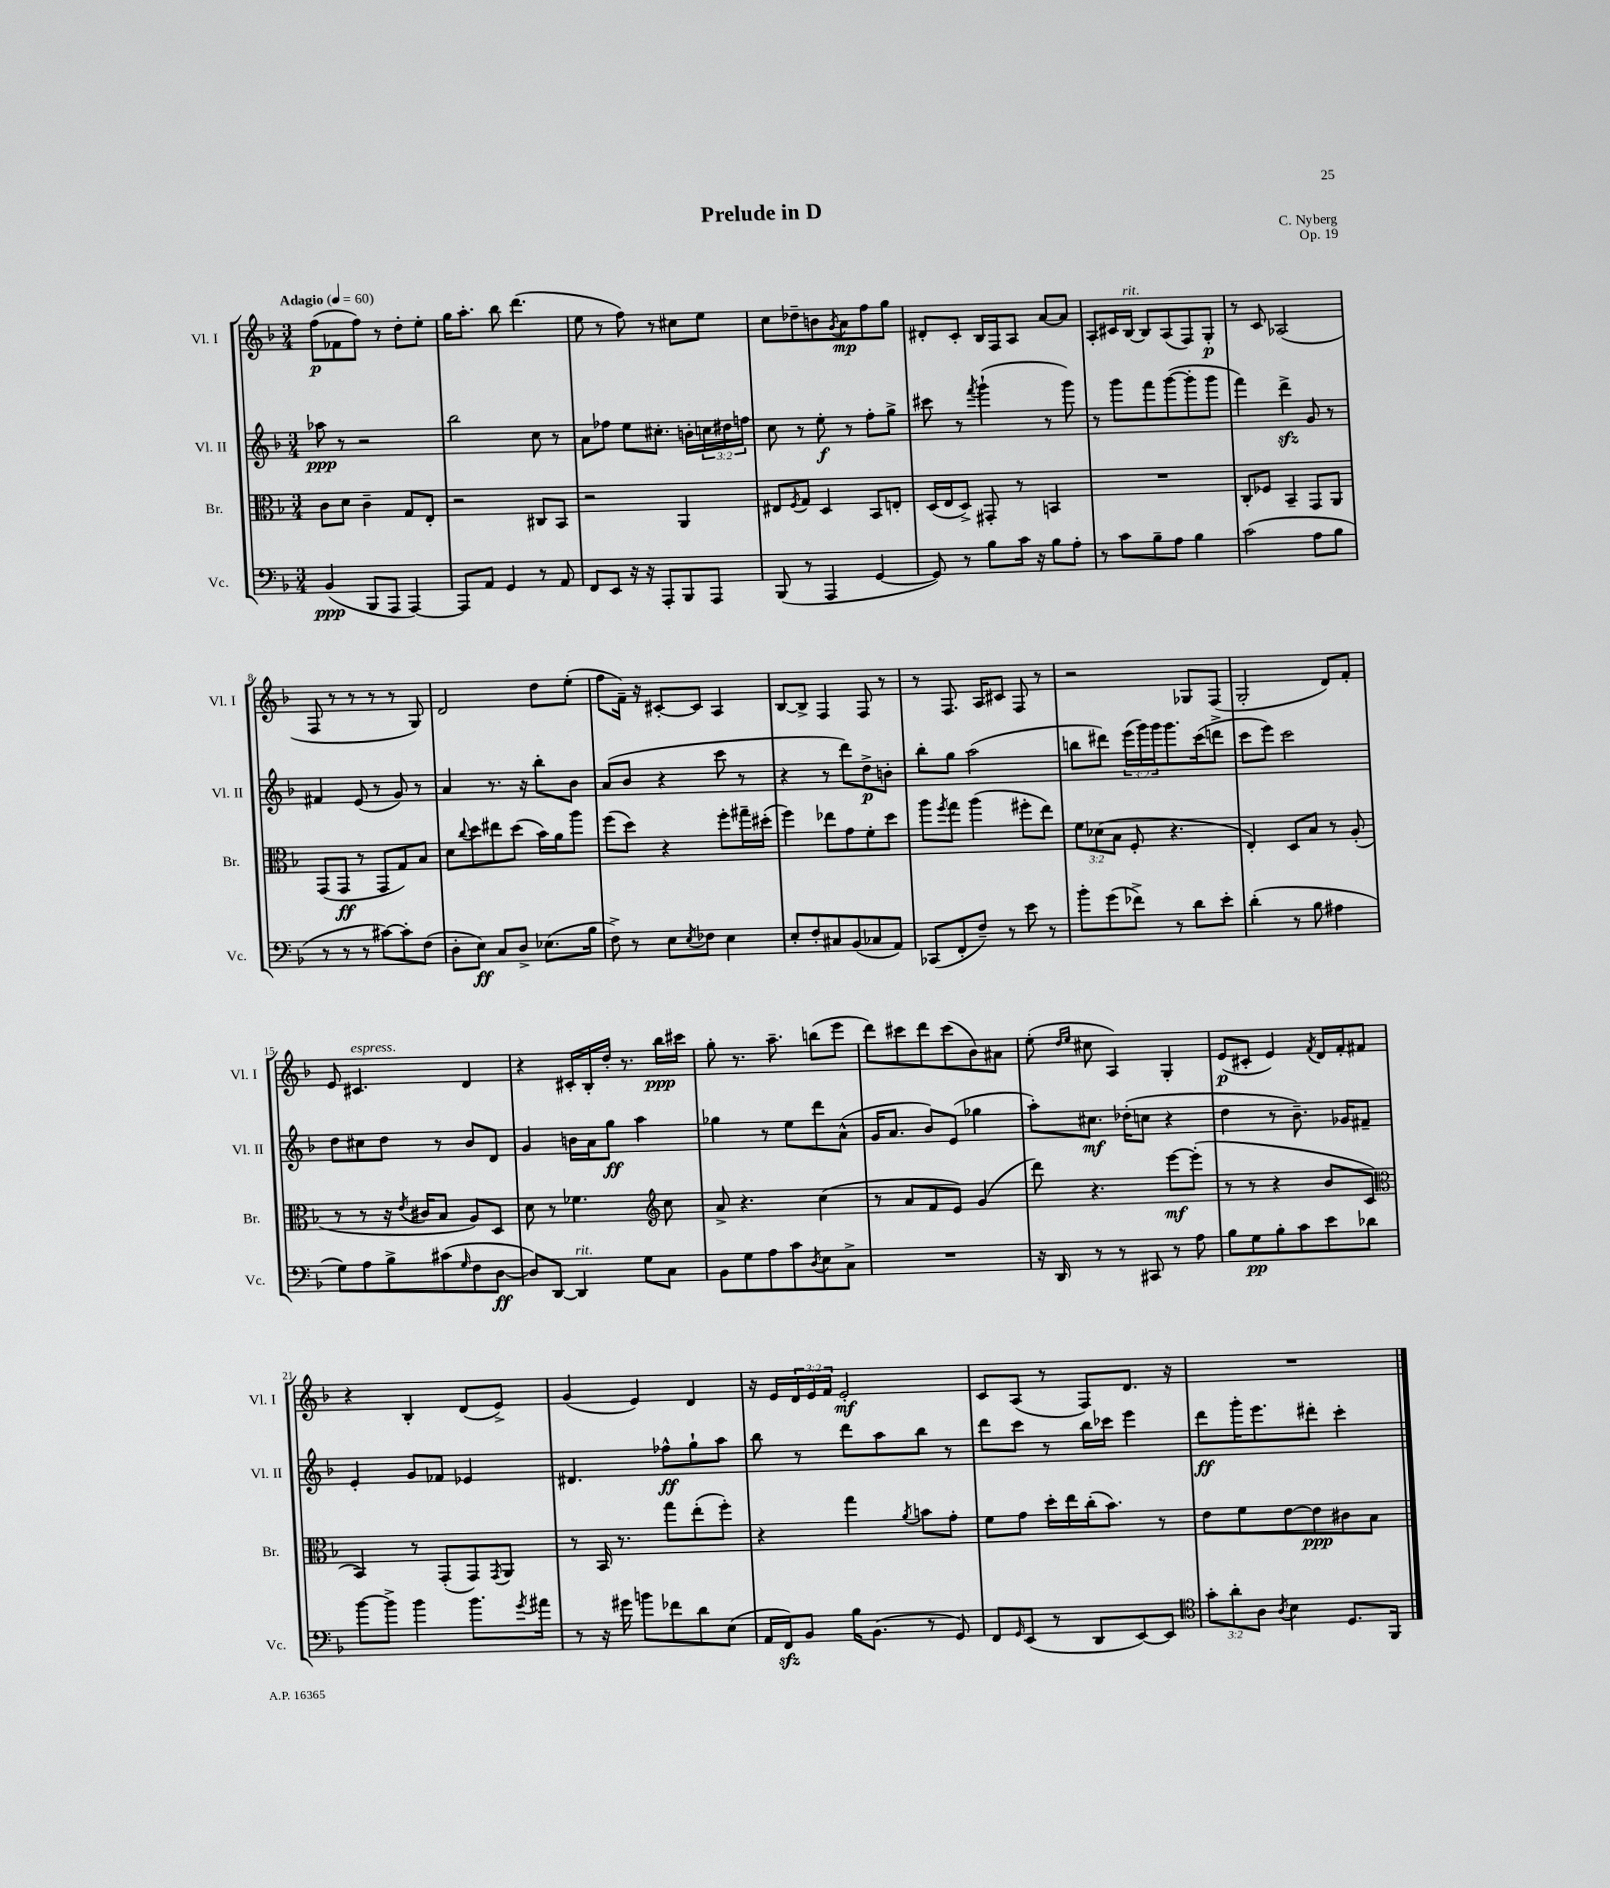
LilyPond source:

\header { title = "Prelude in D" composer = "C. Nyberg" opus = "Op. 19" }
<<
\new StaffGroup <<
\new Staff = "s0" \with { instrumentName = "Vl. I" shortInstrumentName = "Vl. I" } {
    \clef treble \key f \major \numericTimeSignature \time 3/4 \override Staff.TupletNumber.text = #tuplet-number::calc-fraction-text \tempo "Adagio" 4 = 60
    f''8\p( fes'8 f''8) r8 d''8-. e''8-. |
    g''16 a''8.-. bes''8 d'''4.( |
    e''8 r8 f''8) r8 cis''8 e''8 |
    c''8 des''8-- b'8 \acciaccatura { g'8 } a'8\mp f''8 g''8 |
    dis'8-. c'8-. bes16 f16 a8 a'8~ a'8 |
    a8-. cis'16 bes16~^\markup { \italic "rit." } bes8 a8( f8) g8-.\p |
    r8 c'8 aes2( |
    f8 r8 r8 r8 r8 g8) |
    d'2 d''8 e''8-.( |
    f''8 f'16--) r16 cis'8~-. cis'8 a4 |
    bes8~ bes8-> f4 f8 r8 |
    r8 f8. a16 cis'8 f8 r8 |
    r2 ges8 f8( |
    g2-. d'8) f'8-. |
    e'8 cis'4.^\markup { \italic "espress." } d'4 |
    r4 cis'16-. bes16-. d''16-. r8. bes''16\ppp cis'''16 |
    g''8-. r8. a''8.-- b''8( e'''8 |
    d'''8) cis'''8 d'''8 cis'''8( bes'8) ais'8 |
    e''8-.( \grace { d''16 e''16 } cis''8 a4) g4-. |
    e'8\p( cis'8-. e'4) \acciaccatura { f'8 } d'16 f'16-. fis'8 |
    r4 bes4-. d'8( e'8->) |
    g'4( e'4) d'4 |
    r16 e'16 \tuplet 3/2 { d'16 e'16 f'16 } e'2-.\mf |
    c'8 a8( r8 f8) d'8. r16 |
    R2. \bar "|." |
}
\new Staff = "s1" \with { instrumentName = "Vl. II" shortInstrumentName = "Vl. II" } {
    \clef treble \key f \major \numericTimeSignature \time 3/4 \override Staff.TupletNumber.text = #tuplet-number::calc-fraction-text
    aes''8\ppp r8 r2 |
    bes''2 c''8 r8 |
    a'8 fes''8 e''8 cis''8.-. b'16-. \tuplet 3/2 { c''16 dis''16 f''16 } |
    c''8 r8 e''8-.\f r8 f''8-. g''8-> |
    cis'''8 r8 \acciaccatura { f'''8 } g'''4-!( r8 g'''8) |
    r8 g'''8 f'''8 g'''8~( g'''8-. g'''8 |
    f'''4) d'''4->\sfz g'8 r8 |
    fis'4 e'8( r8 g'8) r8 |
    a'4 r8. r16 bes''8-. bes'8 |
    a'8( bes'8 r4 c'''8 r8 |
    r4 r8 d'''8) d''8->\p b'8-. |
    bes''8-. g''8 a''2( |
    b''8 dis'''8) \tuplet 3/2 { e'''16( g'''16) g'''16 } g'''8. c'''16( d'''8-> |
    c'''8 e'''8) c'''2 |
    d''8 cis''8 d''8 r8 bes'8 d'8 |
    g'4 b'16 a'16 g''8\ff a''4 |
    ges''4 r8 e''8 d'''8 a'8-^( |
    g'16 a'8. bes'8) e'8( ges''4 |
    a''8-.) cis''8.\mf des''16-.( c''8 r4 |
    d''4 r8 bes'8.--) ges'16 fis'8-- |
    e'4-. g'8 fes'8 ees'4 |
    dis'4. fes''8-^\ff g''8-! a''8 |
    bes''8 r8 d'''8 a''8 bes''8 r8 |
    d'''8 c'''8 r8 bes''16 ces'''16 e'''4 |
    d'''8\ff g'''16-. e'''8. dis'''8-. c'''4-. \bar "|." |
}
\new Staff = "s2" \with { instrumentName = "Br." shortInstrumentName = "Br." } {
    \clef alto \key f \major \numericTimeSignature \time 3/4 \override Staff.TupletNumber.text = #tuplet-number::calc-fraction-text
    c'8 d'8 c'4-- g8 e8-. |
    r2 cis8 bes,8 |
    r2 a,4 |
    eis8 \acciaccatura { f8 } g8 d4 bes,8 e8-. |
    d16( e16 d8->) gis,8-. r8 b,4 |
    R2. |
    c8-. fes8 bes,4-- g,8 a,8 |
    g,8( g,8\ff r8 g,8 g8) bes8 |
    d'8 \appoggiatura { c''8 } d''8 eis''8 d''8( bes'16) a'16 a''8 |
    f''8( d''8) r4 f''8-. gis''16-- dis''16-.( |
    f''4) ees''8 g'8 f'8-. d''8 |
    a''8 \acciaccatura { f''8 } g''8 a''4( fis''8-. e''8) |
    \tuplet 3/2 { f'8 des'8( bes8 } f8-. r4. |
    e4-.) d8 bes8 r8 a8-.( |
    r8 r8 r16 \acciaccatura { e'8 } cis'16 bes8 a8) d8 |
    d'8 r8 fes'4. \clef treble c''8 |
    a'8-> r4. c''4( |
    r8 a'8 f'8 e'8) g'4( |
    d'''8) r4. e'''8~\mf e'''8-.( |
    r8 r8 r4 bes'8 c'8 |
    \clef alto bes,4) r8 g,8-.( g,8) \acciaccatura { g,8 } a,8 |
    r8 bes,16 r8. g''8 e''8-.( f''8-.) |
    r4 g''4 \acciaccatura { a'8 } b'8 g'8-. |
    f'8 g'8 d''16-. e''16 c''16-.( bes'8.) r8 |
    e'8 f'8 e'8~ e'8\ppp cis'8 bes8 \bar "|." |
}
\new Staff = "s3" \with { instrumentName = "Vc." shortInstrumentName = "Vc." } {
    \clef bass \key f \major \numericTimeSignature \time 3/4 \override Staff.TupletNumber.text = #tuplet-number::calc-fraction-text
    bes,4\ppp( bes,,8 a,,8 a,,4~) |
    a,,8 a,8 g,4 r8 a,8 |
    f,8 e,8 r16 r16 a,,8-. bes,,8 a,,8 |
    bes,,8( r8 a,,4 g,4~ |
    g,8) r8 bes8 c'16 r16 bes8 a8-. |
    r8 c'8 bes8-- a8 bes4 |
    c'2( a8 bes8 |
    r8 r8 r8 cis'8~) cis'8-. f8( |
    d8-. e8\ff) c8 d8-> ees8.( bes16 |
    f8->) r8 e8 \acciaccatura { e8 } fes8 e4 |
    e8-. f8-. cis8 bes,8( ces8 a,8) |
    ces,8( f,8-. f8--) r8 e'8 r8 |
    bes'8-. g'8( fes'8->) r8 d'8 e'8-. |
    d'4-.( r8 bes8 ais4 |
    g8) a8 bes8-> cis'8( \grace { g16 } f8 d8~\ff |
    d8) d,8~ d,4^\markup { \italic "rit." } g8 c8 |
    bes,8 g8 a8 c'8 \acciaccatura { d8 } e8 c8-> |
    R2. |
    r16 d,16 r8 r8 cis,8 r8 a8 |
    bes8 g8\pp bes8-. c'8 e'8 des'8 |
    bes'8~ bes'8-> bes'4 bes'8. \acciaccatura { g'8 } ais'16 |
    r8 r16 gis'16 b'8 fes'8 d'8 e8( |
    a,16 f,16\sfz) bes,8 bes16 bes,8.( r8 g,8) |
    f,8 \grace { g,16 } e,8( r8 d,8 e,8~) e,8 |
    \clef tenor \tuplet 3/2 { g'8-. a'8-. a8 } \acciaccatura { a8 } bes4 d8. f,16 \bar "|." |
}
>>
>>
